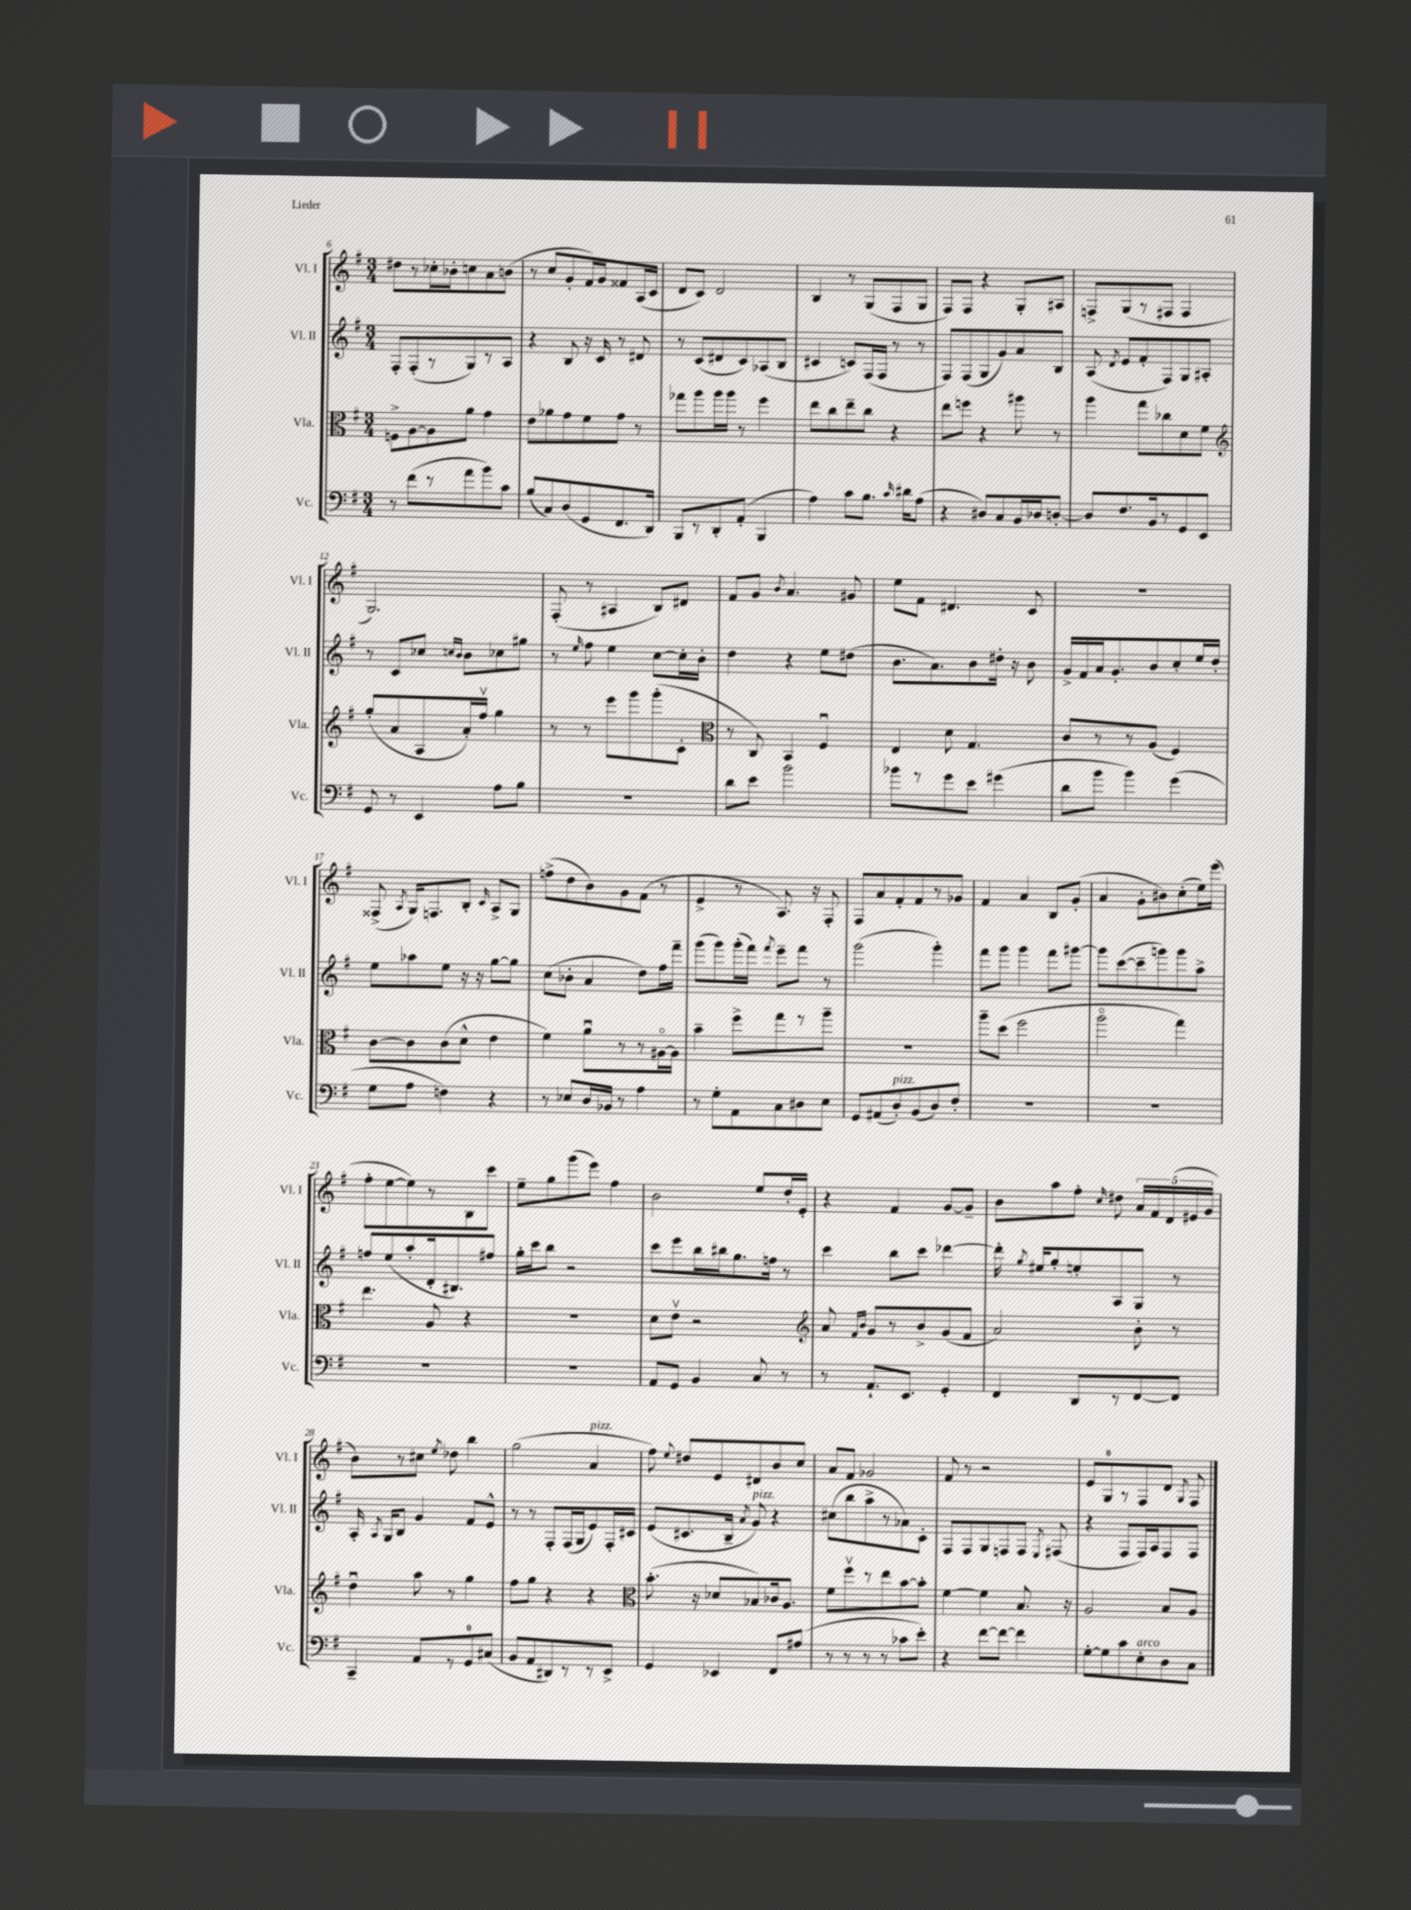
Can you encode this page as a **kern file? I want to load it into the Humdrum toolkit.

**kern	**kern	**kern	**kern
*staff4	*staff3	*staff2	*staff1
*clefF4	*clefC3	*clefG2	*clefG2
*k[f#]	*k[f#]	*k[f#]	*k[f#]
*M3/4	*M3/4	*M3/4	*M3/4
8r	8F^\L	8F#'/L	8dd#\L
(8f#\L	[8A\	(8F#'/	8r
8r	8A\]	8r	16cc-'\L
.	.	.	16b-'\J
8a\	8a\J	8G/)	8cc\
8b\)	4g\	8r	8a\
8c\J	.	8A/J	(8b\J
=	=	=	=
(8B/L	8e\L	4r	8r
8C/)	8a-\	.	8cc/L
(8D/	8g\	8B/	8g'/
8GG/	8f#\	16r	16f#/L)
.	.	16c/	16g/J
8.FF#/	8g\J	8r	8f##/
.	8r	8d#/	(16A/L
16DD/Jk)	.	.	16c/JJ
=	=	=	=
8BBB/L	8gg-\L	8r	8d/L
8r	8aa\	(8c/L	8c/J)
8DD'/	16aa\L	8d#/	2d/
.	16aa\JJ	.	.
(8AA'/J	8r	8c/)	.
4BBB/	4ff#\	(8A-/	.
.	.	8B/J	.
=	=	=	=
4A\)	8ee\L	4c#/	4B/
.	8cc\	.	.
8c\L	8ee~\	8c/L)	8r
8.B\J	8cc\J	(16F#/L	(8G/L
.	.	16F#/JJ	.
.	4r	8r	8F#/
16qqc/	.	.	.
16d#\LK	.	.	.
(8A\J	.	8r	8G/J
=	=	=	=
4r	8ee\L	8F#/L)	8F#/L)
.	8ff\J	(8F#/	8F#/J
8D#/L)	4r	8G/	4r
8C/	.	8g/)	.
16BB/L	8aa#\	8a/	8G'/L
16D-/J	.	.	.
[8D'/J	8r	8B/J	8A#/J
=	=	=	=
8D/]L	4aa\	(8A/	8F^/L
.	.	8qd/	.
8.F#/	.	8e/L	(8G/
.	8gg\L	8f#'/	8r
16BB/k	.	.	.
8r	8cc-\	8F#/)	8F#/J
8GG/	8d\	8G/	4F#/
8EE/J	8f#\J	8A#'/J	.
=	=	=	=
*	*clefG2	*	*
8GG/	(8gg'/L	8r	2.G/)
8r	8a/	8c/L	.
4EE/	8A/	8cc-/J	.
.	.	16qqcc/LL	.
.	.	16qqb/JJ	.
.	16a'/L)	8b\L	.
.	16ff#v/JJ	.	.
8A\L	4gg\	8cc-\	.
8B\J	.	8gg#\J	.
=	=	=	=
2.r	8r	8r	(8F#'/
.	.	16qqee/	.
.	8r	8ff#\	8r
.	8eee\L	4ee\	4A#/
.	8ggg\	.	.
.	(8ggg'\	[8cc\L	8B/L)
.	8c'\J	16cc'\]L	8d#/J
.	.	16b'\JJ	.
=	=	=	=
*	*clefC3	*	*
8d\L	8r	4dd\	8f#/L
8e\J	8C/)	.	8g/J
.	.	.	8qb/
2b\	4BB/	4r	4.a/
.	4F#u/	8ee\L	.
.	.	(8dd#\J	8g#/
=	=	=	=
8b-\L	4E/	8.b\L	8ee\L
8r	.	.	8f#\J
.	.	8.a\)	.
8g\	8d\	.	4.d#/
8e\J	4.G/	8b\	.
(4g#\	.	16dd#'\Jk	.
.	.	16r	.
.	.	8b\	8c/
=	=	=	=
8d\L	8c/L	16g^/LL	2.r
.	.	16f#/	.
8b\J	8r	16a/J	.
.	.	8.g'/	.
4b\)	8r	.	.
.	(8A/J	8b/	.
(4g\	4F#/)	8cc'/	.
.	.	16ee/L	.
.	.	16dd'/JJ	.
=	=	=	=
8G\L	[8c\L	8ee\L	(8F##^/
.	.	.	8qA/
8A\J	8c\]	8aa-\	16G/LK)
.	.	.	8.F/
4F\)	(8c\	8ee\J	.
.	8d^^\J	16r	8B'/J
.	.	16r	.
.	.	.	16qqc/
4r	4e\	[8gg\L	8A^/L
.	.	8gg\]J	8G/J
=	=	=	=
8r	4f#\)	(8cc\L	(8ff^\L
8E-/L	.	8b-'\J	8dd\
16D/L	8au\L	4a/	8b\)
16BB-/JJ	.	.	.
8r	8r	.	8g\
4A\	8r	8dd\L)	(8f#\J
.	[16A#o\L	16ff#\L	8r
.	16A#\]JJ	16fff#~\JJ	.
=	=	=	=
8r	4b~\	(8ggg\L	4e^/
8G'\L	.	8ggg\)	.
8AA\	8ff#^\L	(16ggg'\L	8r
.	.	16fff#\JJ)	.
.	.	8qfff#/	.
8C\	8gg\	8eee~\L	8.A/)
8D#\	8r	8fff#\J	.
.	.	.	16r
8E\J	8aa~\J	8r	8F#'/
=	=	=	=
8GG/L	2.r	(2ggg\	8F#/L
(8AA#/	.	.	8a/
8D'/)	.	.	8f#'/
(8BB/	.	.	8f#/
8D/)	.	4ggg'\)	8r
8F#'/J	.	.	8g-/J
=	=	=	=
2.r	8aa~\L	8fff#\L	4f#/
.	(8dd\J	8ggg\J	.
.	2ff#\	4ggg\	4a/
.	.	8fff#\L	8B/L
.	.	[8ggg#\J	(8g'/J
=	=	=	=
2.r	2aao\	8ggg#\]L	4a/
.	.	([8ccc\	.
.	.	8ccc~\]	8g'\L
.	.	8ggg\)	8b#\)
.	4gg\)	8ggg\	(8cc'\
.	.	8aa^\J	16ee\L)
.	.	.	(16eee\JJ
=	=	=	=
2.r	4.ee\	8ff/L	8ff#'\L
.	.	(8ee/	[8ee\
.	.	8aa'/	8ee\])
.	8A/	16d'/k	8r
.	.	8.B#/)	.
.	4r	.	8B\
.	.	8ff#/J	8ccc\J
=	=	=	=
2.r	2.r	16gg'\LL	8ee~\L
.	.	16ccc\J	.
.	.	8bb\J	8gg\
.	.	2r	(8ggg\
.	.	.	8eee\J)
.	.	.	4ff#\
=	=	=	=
8AA/L	8d\L	8ccc\L	2b\
8GG/J	8ev\J	8eee\	.
4BB/	2r	16bb\L	.
.	.	16bb#\J	.
.	.	8.gg\	.
8C/	.	.	8ee/L
.	.	16ff\Jk	.
8r	.	8r	16dd'/L
.	.	.	16e'/JJ
=	=	=	=
*	*clefG2	*	*
8r	8a/	4ccc\	4r
.	16qqf#/LL	.	.
.	16qqb/JJ	.	.
8.AA`/L	8g/L	.	.
.	8r	8bb\L	4f#/
8.EE/J	.	.	.
.	8b^/	8ccc\J	.
4GG'/	(8g/	[4ddd-\	[8g/L
.	8f#/J	.	8g~/]J
=	=	=	=
4FF#/	2a/)	16ddd-'\]	8b\L
.	.	8qgg/	.
.	.	16ee#/LK	.
.	.	8gg'/	8aa\
8DD/L	.	8ee'/	8ff#'\J
.	.	.	16qqcc/
8r	.	8A/	8dd#\
[8FF#/	8b'\	8G/J	20a/LL
.	.	.	20f#/
.	.	.	(20d/
8FF#/]J	8r	8r	.
.	.	.	20e#/
.	.	.	20g/JJ
=	=	=	=
4CC~/	4ddu\	16A'/	8b\L)
.	.	8qA/	.
.	.	16G/LK	.
.	.	8B/J	8r
8AA/L	8aa\	4g/	8cc#\J
.	.	.	8qee/
8r	8r	.	8dd-\
8GG/	4gg\	8f#/L	4bb\
(8C#/J	.	8e^^/J	.
=	=	=	=
8BB/L	8ff#\L	8r	(2gg\
8AA/	8gg\J	8r	.
8DD#/)	4r	8F#'/L	.
8r	.	(16F#/L	.
.	.	16G/J	.
8r	4r	8e/)	4a/
8EE^/J	.	16F#'/L	.
.	.	16c#/JJ	.
=	=	=	=
*	*clefC3	*	*
4GG/	(8.b'\	(8e/L	8ff#\)
.	.	.	8qqee/
.	.	8.c#/	8dd#/L
.	16r	.	.
4EE-/	8d-/L	.	8e/
.	.	16B~/Jk	.
.	.	8qa/	.
.	8B-/)	8g/)	8d#/
8FF#/L	16c-/k	4r	8b/
.	8.A/J	.	.
(8A#/J	.	.	8cc/J
=	=	=	=
8r	8f#\L	(8cc#\L	8a/L
8r	8ff#v\	8bb\	8f#/J
8r	8r	8aa^\	2g-/
8r	8ee\	8r	.
8c-\L	[8b\	8a-\)	.
8e'\J)	8b'\]J	8c'\J	.
=	=	=	=
4r	[4f#\	8F#/L	8f#/
.	.	8F#/	8r
[8f#\L	4f#\]	8G/	2r
8f#\_J	.	8F/	.
4f#\]	8.B/	8F/J	.
.	.	8qE/	.
.	.	(8F#/	.
.	16r	.	.
=	=	=	=
[8G'\L	2A/	4r	8e/L
8G\]	.	.	8G/
8c\	.	8F#/L	8r
8E'\	.	16F#/L)	8F#/
.	.	16A/J	.
8D\	8B/L	8F#/	8d/J
.	.	.	8qG/
8C\J	8A/J	8F#/J	8F#/
==	==	==	==
*-	*-	*-	*-
